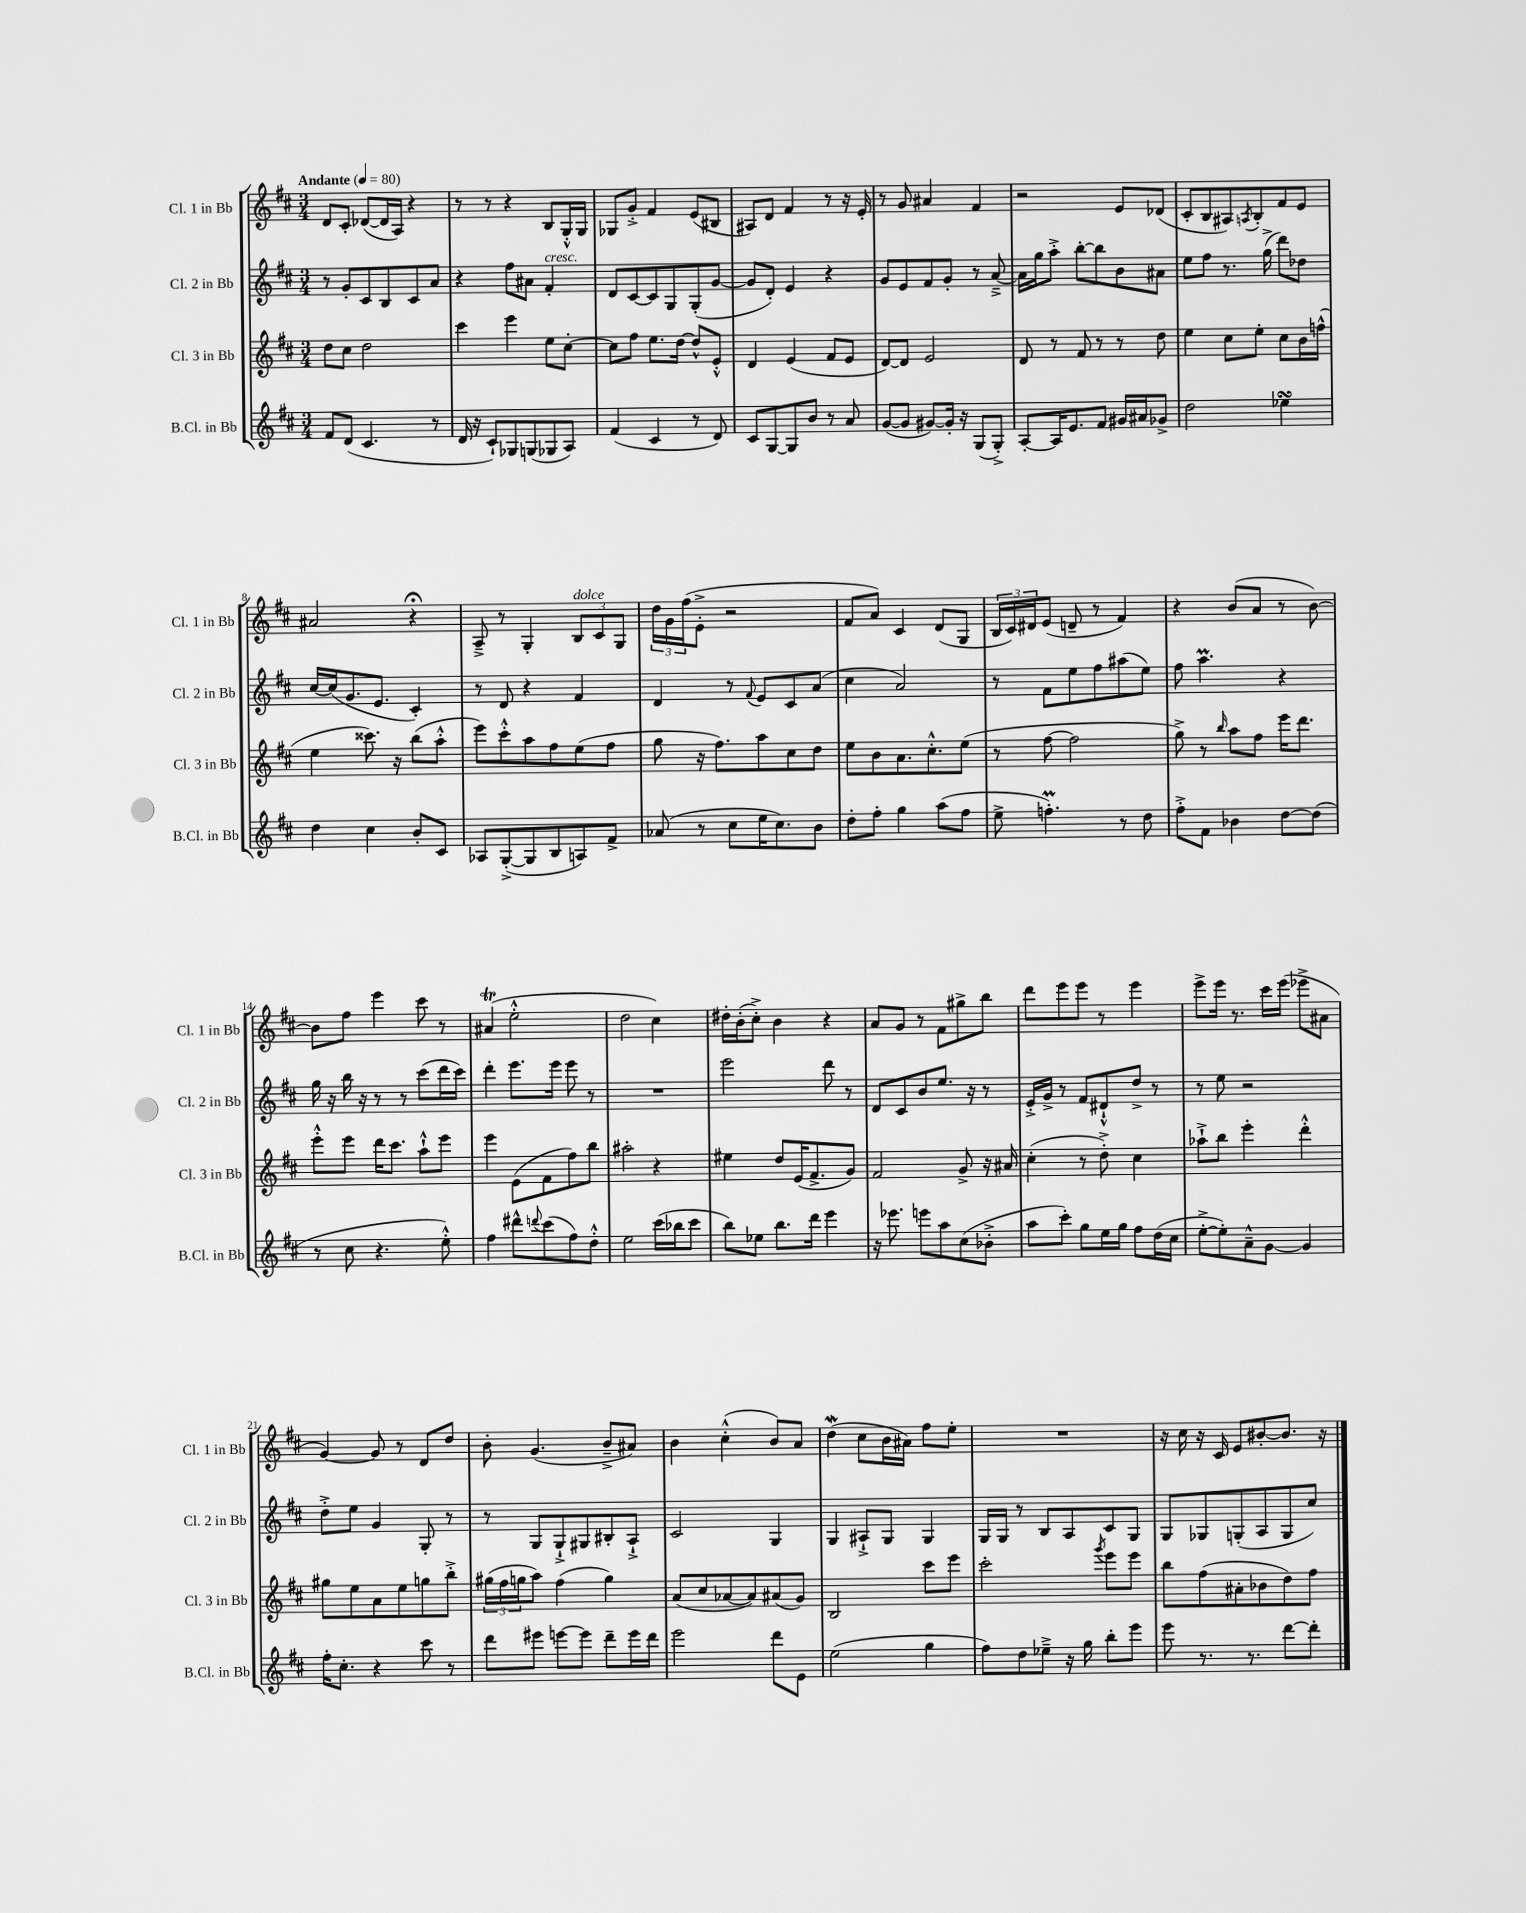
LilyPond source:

<<
\new StaffGroup <<
\new Staff = "s0" \with { instrumentName = "Cl. 1 in Bb" shortInstrumentName = "Cl. 1 in Bb" } {
    \clef treble \key d \major \numericTimeSignature \time 3/4 \tempo "Andante" 4 = 80
    d'8 cis'8-. des'8~( des'16 a16) r4 |
    r8 r8 r4 b8 g16-.-^ g16 |
    ges8 g'8-.-> fis'4 e'8( bis8 |
    ais8) d'8 fis'4 r8 r16 e'16-. |
    r8 g'8 ais'4 fis'4 |
    r2 e'8 des'8( |
    cis'8-. b8 ais8) \acciaccatura { a8 } b8-. fis'8 e'8 |
    ais'2 r4\fermata |
    a8---> r8 g4-. \tuplet 3/2 { b8^\markup { \italic "dolce" } cis'8 g8 } |
    \tuplet 3/2 { d''16 g'16 fis''16( } e'8-.-> r2 |
    fis'8 a'8) cis'4 d'8( g8 |
    \tuplet 3/2 { b16 cis'16) dis'16 } e'8( d'8-- r8 fis'4) |
    r4 b'8( a'8 r8 b'8~) |
    b'8 fis''8 e'''4 cis'''8 r8 |
    ais'4\trill( e''2-.-^ |
    d''2 cis''4) |
    dis''16-. b'16-.( cis''8-.->) b'4 r4 |
    a'8 g'8 r8 fis'8 gis''8-> b''8 |
    d'''8 e'''8 e'''8 r8 e'''4 |
    e'''8-> e'''16 r8. cis'''16 e'''16( ees'''8-> ais'8 |
    g'4~) g'8 r8 d'8 d''8 |
    b'8-. g'4.( b'8---> ais'8) |
    b'4 cis''4-.-^( b'8) a'8 |
    d''4\mordent( cis''8 b'16 ais'16) fis''8 e''8-. |
    R2. |
    r16 cis''16 r16 cis'16 e'8 bis'8~-. bis'8. r16 \bar "|." |
}
\new Staff = "s1" \with { instrumentName = "Cl. 2 in Bb" shortInstrumentName = "Cl. 2 in Bb" } {
    \clef treble \key d \major \numericTimeSignature \time 3/4
    r8 g'8-. cis'8 b8 cis'8 a'8 |
    r4 fis''8 ais'8 fis'4-.^\markup { \italic "cresc." } |
    d'8 cis'8~ cis'8 g8 g8-.( g'8~ |
    g'8 d'8-.) e'4 r4 |
    g'8 e'8 fis'8 g'8-. r8 a'8~---> |
    a'16 g''16 a''8-.-> b''8~-. b''8 b'8 ais'8 |
    e''8 fis''8 r8. g''16->( d'''8) des''8 |
    cis''16~ cis''16( g'8. e'8. cis'4-.) |
    r8 d'8 r4 fis'4 |
    d'4 r8 \appoggiatura { fis'8 } e'8 cis'8 a'8( |
    cis''4 a'2) |
    r8 fis'8 e''8 fis''8 ais''8( e''8) |
    fis''8 a''4.\prall r4 |
    g''16 r16 b''16 r16 r8 r8 cis'''8( d'''16 cis'''16) |
    d'''4-. e'''8. e'''16 e'''8 r8 |
    R2. |
    e'''2 d'''8 r8 |
    d'8 cis'8 b'8 e''8. r16 r8 |
    e'16-.-> g'16-> r8 fis'8 dis'8-!-^ d''8-> r8 |
    r8 e''8 r2 |
    d''8-.-> e''8 g'4 g8-. r8 |
    r8 g8 g8-!-> gis8 bis8-. a8-!-> |
    cis'2 g4 |
    g4 ais8-!-> g8 g4 |
    g16 g16 r8 b8 a8 cis'8 g8 |
    g8 ges8 g8-.( a8 g8 cis''8) \bar "|." |
}
\new Staff = "s2" \with { instrumentName = "Cl. 3 in Bb" shortInstrumentName = "Cl. 3 in Bb" } {
    \clef treble \key d \major \numericTimeSignature \time 3/4
    d''8 cis''8 d''2 |
    cis'''4 e'''4 e''8 cis''8~-. |
    cis''8 fis''8 e''8. d''16~ d''8-^ e'8-.-^ |
    d'4 e'4( fis'8 e'8 |
    d'8~) d'8 e'2 |
    d'8 r8 fis'8 r8 r8 d''8 |
    e''4 cis''8 e''8-. cis''8 b'16 f''16-^( |
    e''4 cisis'''8.) r16 b''8( a''8-.-^ |
    e'''8) cis'''8-.-^ a''8 fis''8 e''8( fis''8 |
    g''8 r16 fis''8.) a''8 cis''8 d''8 |
    e''8 b'8 a'8. cis''8.-.-^ e''8( |
    r8 fis''8~ fis''2 |
    g''8->) r8 \grace { b''16 } a''8 fis''8 e'''16 d'''8. |
    e'''8-.-^ e'''8 d'''16 cis'''8. a''8-!-^ e'''8 |
    e'''4 e'8( fis'8 fis''8) b''8 |
    ais''2-. r4 |
    eis''4 d''8 e'16( fis'8.-> g'8) |
    fis'2 g'8-> r16 ais'16 |
    cis''4-.( r8 d''8-.->) cis''4 |
    aes''8-!-> b''8 e'''4-. d'''4-.-^ |
    gis''8 e''8 a'8 e''8 g''8 b''8-.-> |
    \tuplet 3/2 { gis''16( fis''16 g''16 } a''8) fis''4( g''4) |
    a'8( cis''8 aes'8~ aes'8) ais'8( g'8) |
    b2 cis'''8 e'''8 |
    cis'''2-. \acciaccatura { g'''8 } e'''8 e'''8 |
    b''8 fis''8( ais'8-. bes'8 d''8) fis''8 \bar "|." |
}
\new Staff = "s3" \with { instrumentName = "B.Cl. in Bb" shortInstrumentName = "B.Cl. in Bb" } {
    \clef treble \key d \major \numericTimeSignature \time 3/4
    fis'8 d'8( cis'4. r8 |
    d'16 r16 cis'8-!) ges8 g8( ges8 a8) |
    fis'4( cis'4 r8 d'8) |
    cis'8 g8~ g8 b'8 r8 a'8 |
    g'8~( g'8 gis'8~) gis'16-. r16 g8( g8-.->) |
    a8~-. a16 e'8. fis'8 gis'16 ais'16 ges'8-> |
    d''2 ees''4\turn |
    d''4 cis''4 b'8-. cis'8 |
    aes8 g8~-.->( g8 b8 a8) fis'8-> |
    aes'8( r8 cis''8 e''16 cis''8.) b'8 |
    d''8-. fis''8-. g''4 a''8( fis''8 |
    e''8-> f''4.-.\prall) r8 d''8 |
    fis''8-.-> fis'8 bes'4 d''8~ d''8( |
    r8 cis''8 r4. e''8-.-^) |
    fis''4 dis'''8-^ \appoggiatura { d'''8 } cis'''8( fis''8) d''8-.-^ |
    e''2 cis'''16( bes''16 cis'''8 |
    b''8) ees''8 b''8. d'''16 e'''4 |
    r16 ees'''8. e'''8 a''8 cis''8( bes'8-.-> |
    a''8 cis'''8-.) g''8 e''16 g''16 fis''8 d''16( cis''16 |
    e''8~-.-> e''8-.) a'8---^ g'8~ g'4 |
    fis''16-. cis''8.-. r4 cis'''8 r8 |
    d'''8 eis'''8 e'''8~ e'''8 d'''8-- e'''16 d'''16 |
    e'''2 d'''8 e'8 |
    e''2( g''4 |
    fis''8) d''8 ees''8---> r16 g''16 b''8-. e'''8 |
    e'''8 r8. r8. d'''8~ d'''8-. \bar "|." |
}
>>
>>
